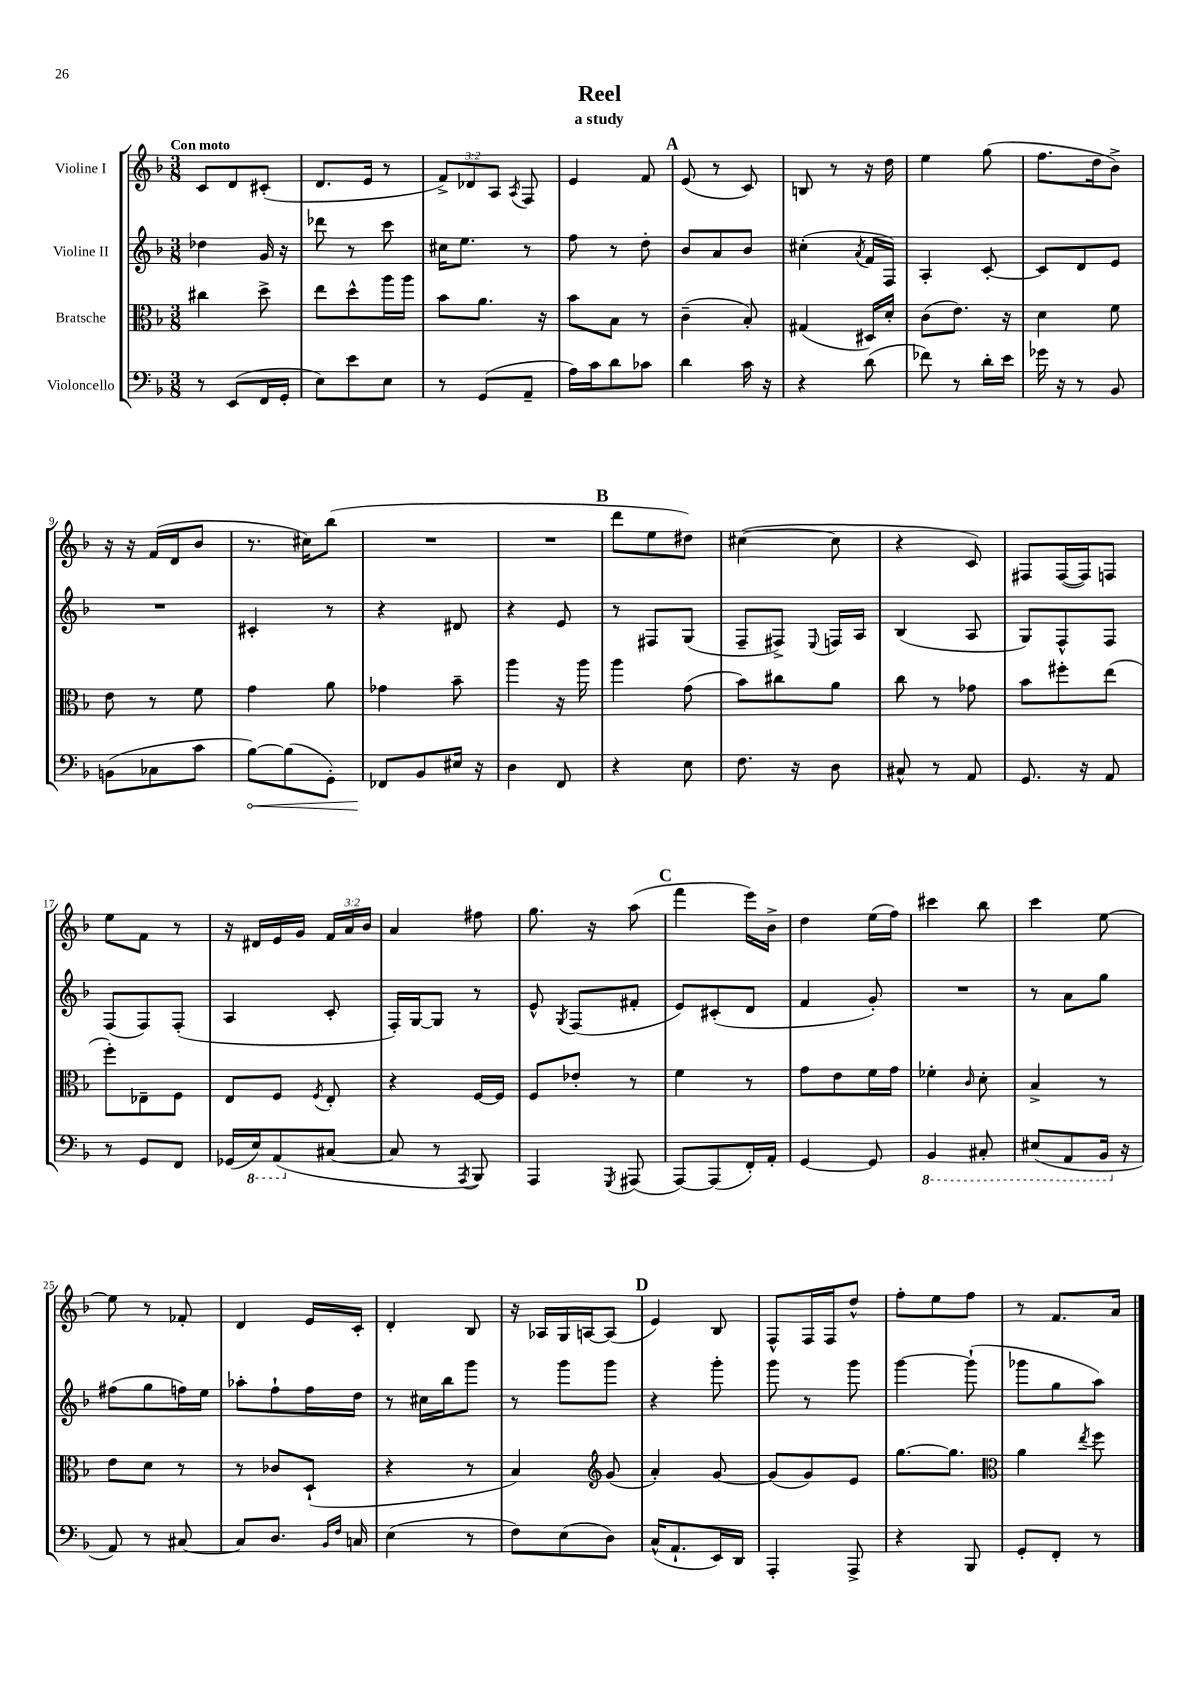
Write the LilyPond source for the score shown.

\header { title = "Reel" subtitle = "a study" }
<<
\new StaffGroup <<
\new Staff = "s0" \with { instrumentName = "Violine I" } {
    \clef treble \key f \major \numericTimeSignature \time 3/8 \override Staff.TupletNumber.text = #tuplet-number::calc-fraction-text \tempo "Con moto"
    \autoBeamOff c'8[ d'8 cis'8]-.( |
    d'8.[ e'16] r8 |
    \tuplet 3/2 { f'8[->) des'8 a8] } \acciaccatura { a8 } f8 |
    e'4 f'8 |
    \mark \markup { \bold "A" } e'8( r8 c'8) |
    b8 r8 r16 d''16 |
    e''4 g''8( |
    f''8.[ d''16 bes'8]->) |
    r16 r16 f'16[( d'16 bes'8] |
    r8. cis''16[) bes''8]( |
    R4. |
    R4. |
    \mark \markup { \bold "B" } d'''8[ e''8 dis''8]) |
    cis''4~( cis''8 |
    r4 c'8) |
    fis8[ fis16~( fis16) f8] |
    e''8[ f'8] r8 |
    r16 dis'16[ e'16 g'16] \tuplet 3/2 { f'16[ a'16 bes'16] } |
    a'4 fis''8 |
    g''8. r16 a''8( |
    \mark \markup { \bold "C" } f'''4 e'''16[) bes'16]-> |
    d''4 e''16[( f''16]) |
    cis'''4 bes''8 |
    c'''4 e''8~ |
    e''8 r8 fes'8-. |
    d'4 e'16[ c'16]-. |
    d'4-. bes8 |
    r16 aes16[ g16 a16~ a8]( |
    \mark \markup { \bold "D" } e'4) bes8 |
    f8[-^ f16 f16 d''8]-^ |
    f''8[-. e''8 f''8] |
    r8 f'8.[ a'16] \bar "|." |
}
\new Staff = "s1" \with { instrumentName = "Violine II" } {
    \clef treble \key f \major \numericTimeSignature \time 3/8
    \autoBeamOff des''4 g'16 r16 |
    des'''8 r8 c'''8 |
    cis''16[ e''8.] r8 |
    f''8 r8 d''8-. |
    \mark \markup { \bold "A" } bes'8[ a'8 bes'8] |
    cis''4-.( \acciaccatura { a'8 } f'16[ f16]) |
    a4-. c'8~-. |
    c'8[ d'8 e'8] |
    R4. |
    cis'4-. r8 |
    r4 dis'8 |
    r4 e'8 |
    \mark \markup { \bold "B" } r8 fis8[ g8]( |
    f8[-- fis8]->) \appoggiatura { e8 } f16[ a16] |
    bes4( a8 |
    g8[) f8-^ f8] |
    f8[( f8) f8]-.( |
    a4 c'8-. |
    f16[-.) g16~ g8] r8 |
    e'8-^ \acciaccatura { g8 } f8[( fis'8]-. |
    \mark \markup { \bold "C" } e'8[) cis'8-.( d'8] |
    f'4 g'8-.) |
    R4. |
    r8 a'8[ g''8] |
    fis''8[( g''8 f''16) e''16] |
    aes''8[-. f''8-! f''16 d''16] |
    r8 cis''16[ bes''16 g'''8] |
    r8 g'''8[ g'''8] |
    \mark \markup { \bold "D" } r4 g'''8-. |
    g'''8 r8 g'''8 |
    g'''4~ g'''8-!( |
    ges'''8[ g''8 a''8]) \bar "|." |
}
\new Staff = "s2" \with { instrumentName = "Bratsche" } {
    \clef alto \key f \major \numericTimeSignature \time 3/8
    \autoBeamOff cis''4 d''8-> |
    e''8[ d''8-^ a''16 a''16] |
    bes'8[ a'8.] r16 |
    bes'8[ bes8] r8 |
    \mark \markup { \bold "A" } c'4--( bes8-.) |
    gis4( dis16[) d'16]-. |
    c'8[( e'8.]) r16 |
    d'4 f'8 |
    e'8 r8 f'8 |
    g'4 a'8 |
    ges'4 bes'8-- |
    a''4 r16 a''16 |
    \mark \markup { \bold "B" } a''4 g'8( |
    bes'8[) cis''8 a'8] |
    c''8 r8 ges'8 |
    bes'8[ fis''8-. e''8]( |
    f''8[-.) ees8-- f8] |
    e8[ f8] \acciaccatura { f8 } e8-. |
    r4 f16[~ f16] |
    f8[ ees'8]-. r8 |
    \mark \markup { \bold "C" } f'4 r8 |
    g'8[ e'8 f'16 g'16] |
    fes'4-. \grace { c'16 } d'8-. |
    bes4-> r8 |
    e'8[ d'8] r8 |
    r8 ces'8[ d8]-!( |
    r4 r8 |
    bes4) \clef treble g'8( |
    \mark \markup { \bold "D" } a'4-.) g'8~ |
    g'8[( g'8) e'8] |
    g''8.[~ g''8.] |
    \clef alto a'4 \acciaccatura { e''8 } f''8 \bar "|." |
}
\new Staff = "s3" \with { instrumentName = "Violoncello" } {
    \clef bass \key f \major \numericTimeSignature \time 3/8
    \autoBeamOff r8 e,8[( f,16 g,16]-. |
    e8[) e'8 e8] |
    r8 g,8[( a,8]-- |
    a16[) c'16 d'8 ces'8] |
    \mark \markup { \bold "A" } d'4 c'16 r16 |
    r4 d'8( |
    fes'8) r8 d'16[-. e'16] |
    ges'16 r16 r8 bes,8 |
    b,8[( ces8 c'8] |
    \once \override Hairpin.circled-tip = ##t bes8[~\<) bes8( g,8]-.) |
    fes,8[\! bes,8 eis16] r16 |
    d4 f,8 |
    \mark \markup { \bold "B" } r4 e8 |
    f8. r16 d8 |
    cis8-^ r8 a,8 |
    g,8. r16 a,8 |
    r8 g,8[ f,8] |
    ges,16[( \ottava #-1 e,16) a,,8( \ottava #0 cis8]~ |
    cis8 r8 \acciaccatura { a,,8 } bes,,8) |
    a,,4 \acciaccatura { g,,8 } ais,,8( |
    \mark \markup { \bold "C" } a,,8[~) a,,8( f,16-.) a,16]-. |
    g,4~ g,8 |
    \ottava #-1 bes,,4 cis,8-. |
    eis,8[( a,,8 bes,,16] \ottava #0 r16 |
    a,8) r8 cis8~ |
    cis8[ d8.] \grace { bes,16[ f16] } c16 |
    e4( r8 |
    f8[) e8( d8]) |
    \mark \markup { \bold "D" } c16[-^( a,8.-! e,16) d,16] |
    a,,4-. a,,8-> |
    r4 bes,,8 |
    g,8[-. f,8]-. r8 \bar "|." |
}
>>
>>
